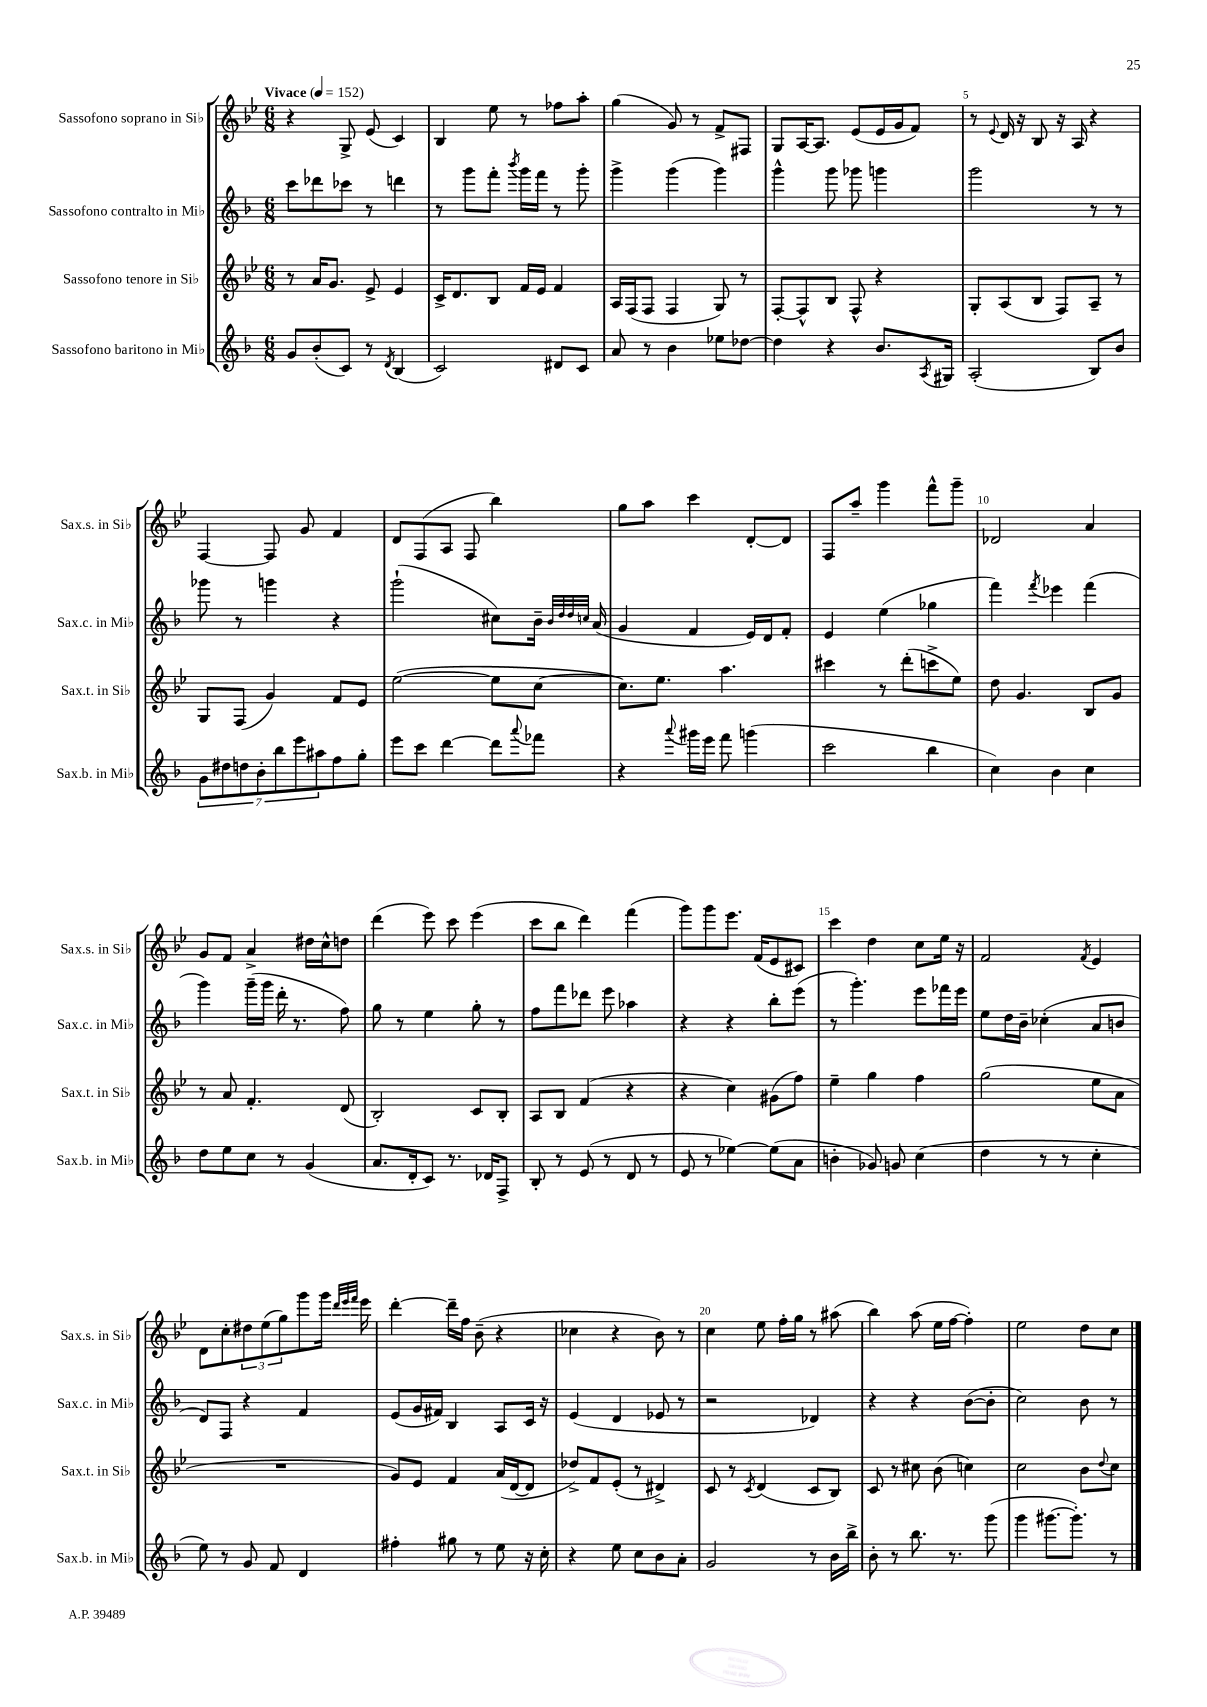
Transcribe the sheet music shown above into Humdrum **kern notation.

**kern	**kern	**kern	**kern
*staff4	*staff3	*staff2	*staff1
*clefG2	*clefG2	*clefG2	*clefG2
*k[b-]	*k[b-e-]	*k[b-]	*k[b-e-]
*M6/8	*M6/8	*M6/8	*M6/8
*MM152	*MM152	*MM152	*MM152
8g/L	8r	8ccc\L	4r
(8b-'/	16a/LK	8ddd-\	.
.	8.g/J	.	.
8c/J)	.	8ccc-\J	8G^/
8r	8e-^/	8r	(8e-/
8qd/	.	.	.
(4B-/	4e-/	4ddd\	4c/)
=	=	=	=
2c/)	16c^/LK	8r	4B-/
.	8.d/	.	.
.	.	8ggg\L	.
.	8B-/J	8fff'\J	8ee-\
.	.	8qbbb-/	.
.	16f/LL	16ggg\LL	8r
.	16e-/JJ	16fff\JJ	.
8d#/L	4f/	8r	8ff-\L
8c/J	.	8ggg'\	8aa'\J
=	=	=	=
8a/	16A/LL	4ggg^\	(4gg\
.	(16F/J	.	.
8r	8F/J	.	.
4b-\	4F/	(4ggg\	8g/)
.	.	.	8r
8ee-\L	8G/)	4ggg\)	8f^/L
[8dd-\J	8r	.	8F#/J
=	=	=	=
4dd-\]	[8F'/L	4ggg^^\	8G/L
.	8F^^/]	.	[16A/K
.	.	.	8.A/]J
4r	8B-/J	8ggg\	.
.	8F^^/	8ggg-\	(8e-/L
8.b-/L	4r	4ggg\	16e-/L
.	.	.	16g/J
.	.	.	8f/J)
8qA/	.	.	.
16G#/Jk	.	.	.
=	=	=	=
(2A'/	8G'/L	2ggg\	8r
.	.	.	8qqe-/
.	(8A/	.	16d/
.	.	.	16r
.	8B-/J	.	8B-/
.	8F/L)	.	16r
.	.	.	16A/
8B-/L)	8A~/J	8r	4r
8b-/J	8r	8r	.
=	=	=	=
14g\L	8G/L	8ggg-\	[4F/
14dd#\	.	.	.
.	(8F/J	8r	.
14dd\	.	.	.
14b-'\	.	.	.
.	4g/)	4ggg\	8F/]
14bb-\	.	.	.
14eee\	.	.	.
.	.	.	8g/
14aa#\	.	.	.
8ff\	8f/L	4r	4f/
8gg'\J	8e-/J	.	.
=	=	=	=
8eee\L	([2ee-\	(2ggg`\	8d/L
8ccc\J	.	.	(8F/
[4ddd\	.	.	8A/J
.	.	.	8F/
8ddd\]L	8ee-\]L	8cc#\L)	4bb-\)
8qqaaa/	.	.	.
8fff-\J	[8cc\J	16b-~\Jk	.
.	.	32qqb-/LLL	.
.	.	32qqdd/	.
.	.	32qqdd/	.
.	.	32qqcc/JJJ	.
.	.	(16a/	.
=	=	=	=
4r	8.cc\]L)	4g/	8gg\L
.	.	.	8aa\J
.	8.ee-\J	.	.
8qqaaa/	.	.	.
16ggg#\LL	.	4f/	4ccc\
16eee\JJ	.	.	.
8fff\	4.aa\	.	.
(4ggg\	.	16e/LL)	[8d'/L
.	.	16d/J	.
.	.	8f'/J	8d/]J
=	=	=	=
2ccc\	4ccc#\	4e/	8F/L
.	.	.	8aa~/J
.	8r	(4ee\	4ggg\
.	(8ddd'\L	.	.
4bb-\	8ccc^\	4gg-\	8fff^^\L
.	8ee-\J)	.	8ggg~\J
=	=	=	=
4cc\)	8dd\	4fff\)	2d-/
.	4.g/	.	.
.	.	8qfff/	.
4b-\	.	4eee-\	.
4cc\	8B-/L	(4fff\	4a/
.	8g/J	.	.
=	=	=	=
8dd\L	8r	4ggg\)	8g/L
8ee\	8a/	.	8f/J
8cc\J	4.f'/	(16ggg~\LL	4a^/
.	.	16ggg\JJ	.
8r	.	16ddd'\	.
.	.	8.r	.
(4g/	.	.	16dd#\LL
.	.	.	16cc^^\J
.	(8d/	8ff\)	8dd\J
=	=	=	=
8.a/L	2B-'/)	8gg\	(4ddd\
.	.	8r	.
16d'/k	.	.	.
8c/J)	.	4ee\	8eee-\)
8.r	.	.	8ccc\
.	8c/L	8gg'\	(4eee-\
16d-/LK	.	.	.
8F^/J	8B-'/J	8r	.
=	=	=	=
8B-'/	8A/L	8ff\L	8ccc\L
8r	8B-/J	8fff\	8bb-\J
(8e/	(4f/	8ddd-\J	4ddd\)
8r	.	8eee\	.
8d/	4r	4aa-\	(4fff\
8r	.	.	.
=	=	=	=
8e/	4r	4r	8ggg\L)
8r	.	.	8ggg\
[4ee-\)	4cc\)	4r	8.eee-\J
.	.	.	(16f/LK
(8ee-\]L	(8g#\L	8bb-'\L	8e-/
8a\J	8ff\J)	(8eee\J	8c#/J)
=	=	=	=
4b'\	4ee-~\	8r	4ccc\
.	.	4.ggg'\)	.
8g-/)	4gg\	.	4dd\
8g/	.	.	.
(4cc\	4ff\	8eee\L	8cc\L
.	.	16fff-\L	16ee-\Jk
.	.	16eee\JJ	16r
=	=	=	=
4dd\	(2gg\	8ee\L	2f/
.	.	16dd\L	.
.	.	16b-~\JJ	.
8r	.	(4cc-'\	.
8r	.	.	.
.	.	.	8qf/
4cc'\	8ee-\L	8a/L	4e-/
.	8a\J	8b/J	.
=	=	=	=
8ee\)	2.r	8d/L)	8d\L
8r	.	8F/J	8cc'\
8g/	.	4r	12dd#\
.	.	.	(12ee-\
8f/	.	.	.
.	.	.	12gg\)
4d/	.	4f/	8ggg\
.	.	.	16ggg\Jk
.	.	.	32qqddd/LLL
.	.	.	32qqeee-/
.	.	.	32qqfff/JJJ
.	.	.	16eee-\
=	=	=	=
4ff#'\	8g/L)	(8e/L	[4ddd'\
.	8e-/J	16g/L	.
.	.	16f#/JJ)	.
8gg#\	4f/	4B-/	16ddd~\]LL
.	.	.	16ff\JJ
8r	.	.	(8b-~\
8ee\	(16a/LL	8A/L	4r
.	[16d/J	.	.
16r	8d/]J	16c/Jk	.
16cc'\	.	16r	.
=	=	=	=
4r	8dd-^/L)	(4e/	4cc-\
.	8f/	.	.
8ee\	(8e-'/J	4d/	4r
8cc\L	8r	.	.
8b-\	4d#^/)	8e-/	8b-\)
8a'\J	.	8r	8r
=	=	=	=
2g/	8c/	2r	4cc\
.	8r	.	.
.	8qc/	.	.
.	(4d/	.	8ee-\
.	.	.	16ff'\LL
.	.	.	16gg\JJ
8r	8c/L	4d-/)	8r
16b-\LL	8B-/J)	.	(8aa#\
16bb-^\JJ	.	.	.
=	=	=	=
8b-'\	8c/	4r	4bb-\)
8r	8r	.	.
8.bb-\	8cc#\	4r	(8aa\
.	(8b-\	.	16ee-\LL
8.r	.	.	[16ff\JJ
.	4cc\)	([8b-\L	4ff'\])
(8ggg\	.	8b-'\]J	.
=	=	=	=
4ggg\	2cc\	2cc\)	2ee-\
[8.ggg#\L	.	.	.
8.ggg#'\]J)	.	.	.
.	8b-\L	8b-\	8dd\L
.	8qqdd/	.	.
8r	8cc\J	8r	8cc\J
==	==	==	==
*-	*-	*-	*-
